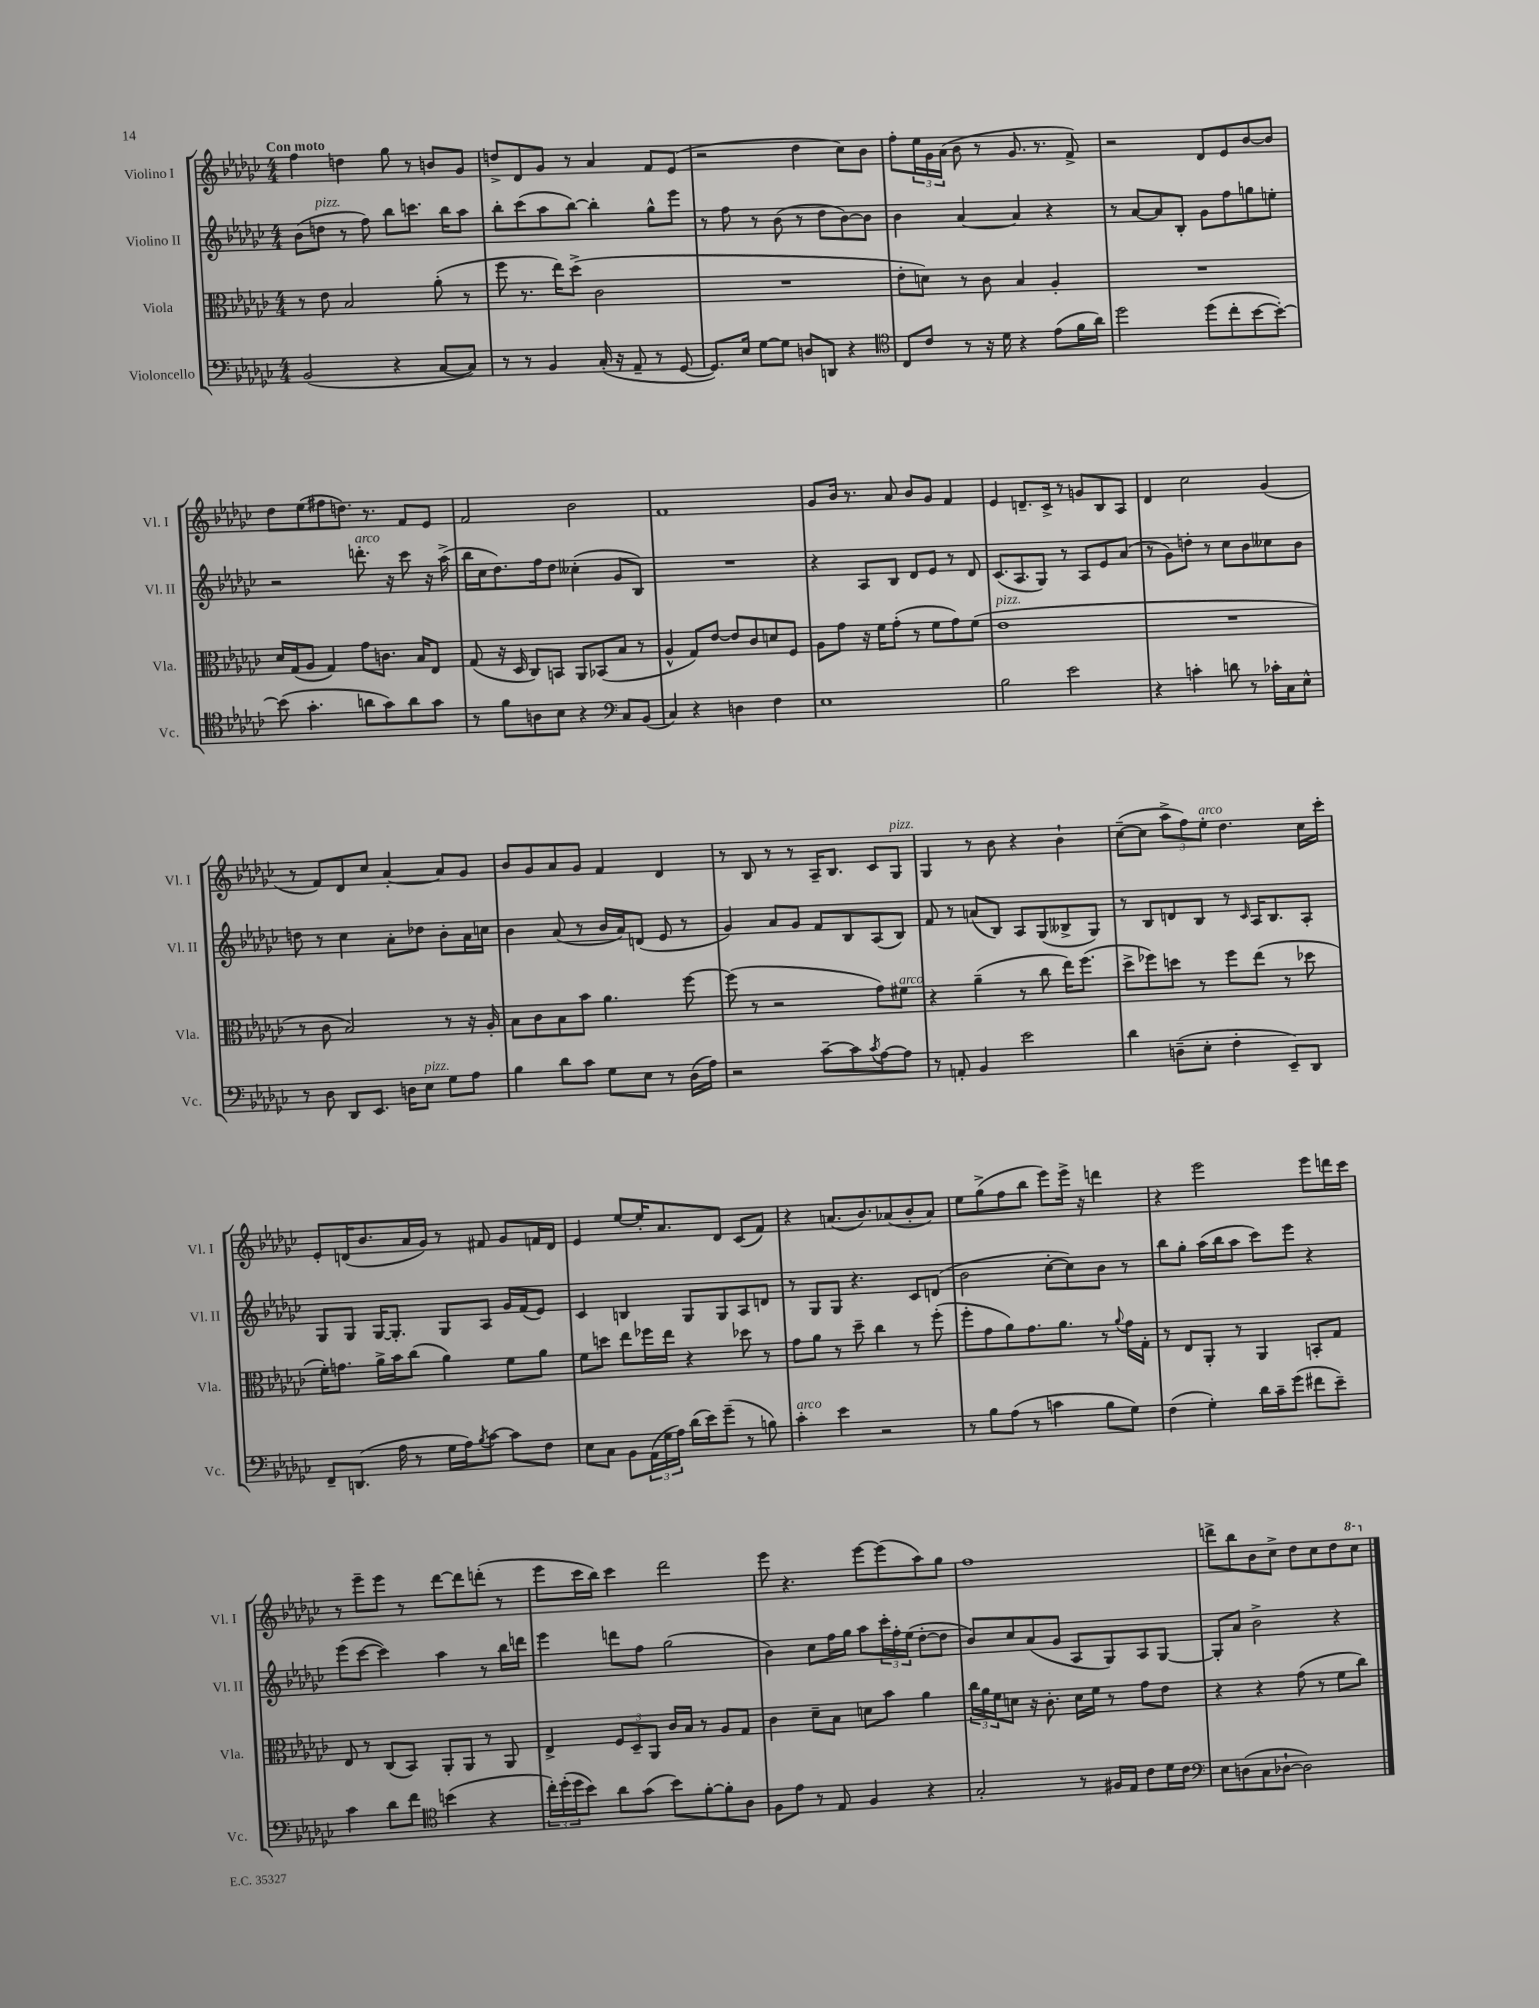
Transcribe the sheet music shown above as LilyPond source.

<<
\new StaffGroup <<
\new Staff = "s0" \with { instrumentName = "Violino I" shortInstrumentName = "Vl. I" } {
    \clef treble \key ges \major \numericTimeSignature \time 4/4 \tempo "Con moto"
    f''4 d''4 ges''8 r8 b'8 ges'8 |
    d''8-> des'8 ges'8 r8 aes'4 f'8 ees'8( |
    r2 des''4 ces''8) bes'8 |
    f''8-. \tuplet 3/2 { ees''16 ges'16 aes'16( } bes'8 r8 ges'8. r8. f'8->) |
    r2 des'8 ees'8 bes'8~ bes'8 |
    des''8 ees''8( fis''8 d''8.) r8. f'8 ees'8 |
    f'2 bes'2 |
    f'1 |
    ges'8 bes'16 r8. aes'8 bes'8 ges'8 f'4 |
    ees'4 d'8.-- ces'16-> r8 g'8 bes8 aes8 |
    des'4 ces''2 ges'4( |
    r8 f'8) des'8 ces''8 aes'4~-. aes'8 ges'8 |
    bes'8 ges'8 aes'8 ges'8 f'4 des'4 |
    r8 bes8 r8 r8 aes16-- bes8. ces'8 ges8^\markup { \italic "pizz." } |
    ges4 r8 bes'8 r4 bes'4-! |
    ces''8~--( ces''8 \tuplet 3/2 { aes''8-> f''8) ees''8-.^\markup { \italic "arco" } } des''4. ces''16 ces'''16-. |
    ees'8-. d'16( bes'8. aes'16 ges'16) r8 fis'8 ges'8 f'16 d'16 |
    ees'4 ees''8~ ees''16-. aes'8. des'8 ces'8( f'8) |
    r4 a'8.( bes'8.) aes'8( bes'8-. aes'8) |
    ees''8 ges''8->( f''8 bes''8 ees'''8) ees'''16-> r16 d'''4 |
    r4 ees'''2 ees'''8 d'''16 ces'''16 |
    r8 ees'''8-- ees'''8 r8 des'''8~ des'''8 d'''8-.( r8 |
    ees'''8 ces'''16 bes''16) ces'''4 des'''2 |
    ees'''8 r4. ees'''8~ ees'''8( aes''8) ges''8 |
    f''1 |
    d'''8-> bes''8 bes'8 ces''8-> des''8 ces''8 des''8 \ottava #1 ces'''8 \ottava #0 \bar "|." |
}
\new Staff = "s1" \with { instrumentName = "Violino II" shortInstrumentName = "Vl. II" } {
    \clef treble \key ges \major \numericTimeSignature \time 4/4
    bes'8( d''8^\markup { \italic "pizz." } r8 f''8) bes''8 c'''8. bes''16 aes''8 |
    bes''8-. ces'''8( aes''8 bes''8~) bes''4-. ges''8-^ ees'''8 |
    r8 f''8 r8 bes'8( r8 des''8 bes'8~) bes'8 |
    bes'4 aes'4~ aes'4 r4 |
    r8 aes'8~ aes'8 bes8-. ges'8 f''8 g''8 e''8-. |
    r2 d'''8.-.^\markup { \italic "arco" } r16 ces'''8 r16 aes''16->( |
    bes''16 ces''16 des''8.) f''16 des''8 ceses''4-.( ges'8 bes8) |
    R1 |
    r4 aes8 bes8 des'8 ees'8 r8 des'8 |
    ces'8.( aes8. ges8) r8 aes8 ees'8 aes'8( |
    r8 ges'8) d''8-. r8 ces''8 bes'8 ceses''8 bes'8 |
    d''8 r8 ces''4 aes'8-. des''8 bes'8-. aes'16 c''16 |
    bes'4 aes'8( r8 bes'16 aes'16) d'8( ees'8 r8 |
    ges'4) aes'8 ges'8 f'8 bes8 aes8( bes8) |
    f'8 r8 a'8( bes8) aes8 ges8( beses8-> ges8) |
    r8 bes8 d'8 bes8 r8 \grace { ces'16 } aes16 bes8. aes8-. |
    ges8 ges8 ges16~ ges8.-. ges8 aes8 ges'16 f'16( ees'8) |
    ces'4 b4 ges8 ges8 aes8 d'8 |
    r8 ges8 ges8 r4. ces'8 d'8( |
    bes'2 ces''8~-. ces''8) bes'8 r8 |
    bes''8 ges''8-. aes''16( bes''16 aes''8 ces'''8) ees'''8 r4 |
    ees'''8( ces'''8~ ces'''4) aes''4 r8 bes''16 d'''16 |
    ees'''4 d'''8 f''8 ges''2( |
    bes'4) ces''8 f''16 ges''16 aes''8 \tuplet 3/2 { ces'''16-. f''16-. ees''16( } des''8~-. des''8 |
    bes'8) ces''8 aes'8( ges'8 aes8 ges8) aes8 ges8~ |
    ges8-. aes'8 bes'2-> r4 \bar "|." |
}
\new Staff = "s2" \with { instrumentName = "Viola" shortInstrumentName = "Vla." } {
    \clef alto \key ges \major \numericTimeSignature \time 4/4
    r8 ees'8 bes2 aes'8-.( r8 |
    f''8 r8. ees''16) des''8->( ces'2 |
    R1 |
    ees'8-. d'8) r8 ces'8 bes4 aes4-. |
    R1 |
    des'16 ges16( aes8 ges4) ges'8 c'8. bes16 ees8 |
    ges8( r16 des16 ces8) b,8 aes,8 bes,8( bes8 r8 |
    aes4-^ ges8) ees'8~ ees'8 ces'8 d'8 f8 |
    aes8 ges'8 r16 f'16 ges'8-.( r8 f'8 ges'8) f'8( |
    ees'1^\markup { \italic "pizz." } |
    R1 |
    r8 ces'8 bes2) r8 r16 aes16-. |
    bes8 ces'8 bes8 bes'8 aes'4. f''8~ |
    f''8( r8 r2 ges'8) fis'8^\markup { \italic "arco" } |
    r4 aes'4--( r8 ces''8 ees''16) f''8.( |
    des''8-> fes''8) d''8 r8 fes''8 ees''8( r8 des''8 |
    f'16-.) g'8. aes'16-> bes'16 ces''8( aes'4) f'8 aes'8 |
    f'8 d''8 ees''8 fes''16 ees''16 r4 des''8 r8 |
    ges'8 aes'8 r8 des''8-- ces''4 r8 f''8-.( |
    f''8-. ges'8 aes'8) ges'8. aes'8. r8 \appoggiatura { aes'8 } ges'16 ges16-. |
    r8 ees8 aes,8-. r8 aes,4 b,8-. ges8 |
    ees8 r8 ces8( bes,8) aes,8-. aes,8 r8 aes,8 |
    ees4-> \tuplet 3/2 { f8 des8-- aes,8 } ces'16 bes16 r8 aes8 ges8 |
    ces'4 des'8-- bes8 d'8 bes'8 aes'4 |
    \tuplet 3/2 { ces''16 aes'16 f'16 } d'8 r16 ces'8.-. d'16 f'16 r8 ges'8 ees'8 |
    r4 r4 ges'8( r8 f'8 ces''8) \bar "|." |
}
\new Staff = "s3" \with { instrumentName = "Violoncello" shortInstrumentName = "Vc." } {
    \clef bass \key ges \major \numericTimeSignature \time 4/4
    bes,2( r4 ces8~ ces8) |
    r8 r8 bes,4 ces16-.( r16 aes,8-- r8 ges,8~ |
    ges,8.) ees16 ges8~ ges8 d8 d,8 r4 |
    \clef tenor ces8 ces'8 r8 r16 des'16 r4 ees'8( f'16 aes'16) |
    des''2 des''8( ces''8-. bes'8~ bes'8~-.) |
    bes'8( ges'4.-. a'8 ges'8) a'8 ges'8 |
    r8 f'8 a8 bes8 r4 \clef bass ces8 bes,8( |
    ces4) r4 d4 f4 |
    ees1 |
    bes2 ees'2 |
    r4 c'4-. d'8 r8 ces'16-. ces16 ees8-^ |
    r8 des8 des,8 ees,8. d16 ees8^\markup { \italic "pizz." } ges8 aes8 |
    bes4 des'8 ces'8 ges8 ees8 r8 des16( aes16) |
    r2 ces'8~-- ces'8 \acciaccatura { ces'8 } aes8~ aes8 |
    r8 a,8-. bes,4 ees'2 |
    des'4 d8--( ees8-. f4-. ees,8--) des,8 |
    f,8-- d,8.( aes16 r8 ges16 aes16) \acciaccatura { bes8 } ces'8~ ces'8 f8 |
    ees8 ces8 bes,8 \tuplet 3/2 { aes,16( ges16 aes16) } des'16( ees'16) ges'8--( r8 b8) |
    ces'4-.^\markup { \italic "arco" } ees'4 r2 |
    r8 bes8 aes8( r8 c'4 bes8 ges8) |
    f4( ges4-.) des'16 ces'16-- ges'8( fis'8 ees'8--) |
    ces'4 des'8 f'8 \clef tenor b'4( r4 |
    \tuplet 3/2 { ces''16-.) des''16-.( des''16 } bes'8) aes'8 ges'8( bes'8) f'8~-. f'8-. aes8 |
    f8 ees'8 r8 ees8 f4 r4 |
    ges2-. r8 fis16 ees16 ces'8 des'16 ces'16 |
    \clef bass ees8 d8( ces8 des8~-! des2) \bar "|." |
}
>>
>>
\layout { \context { \Score \remove "Bar_number_engraver" } }
